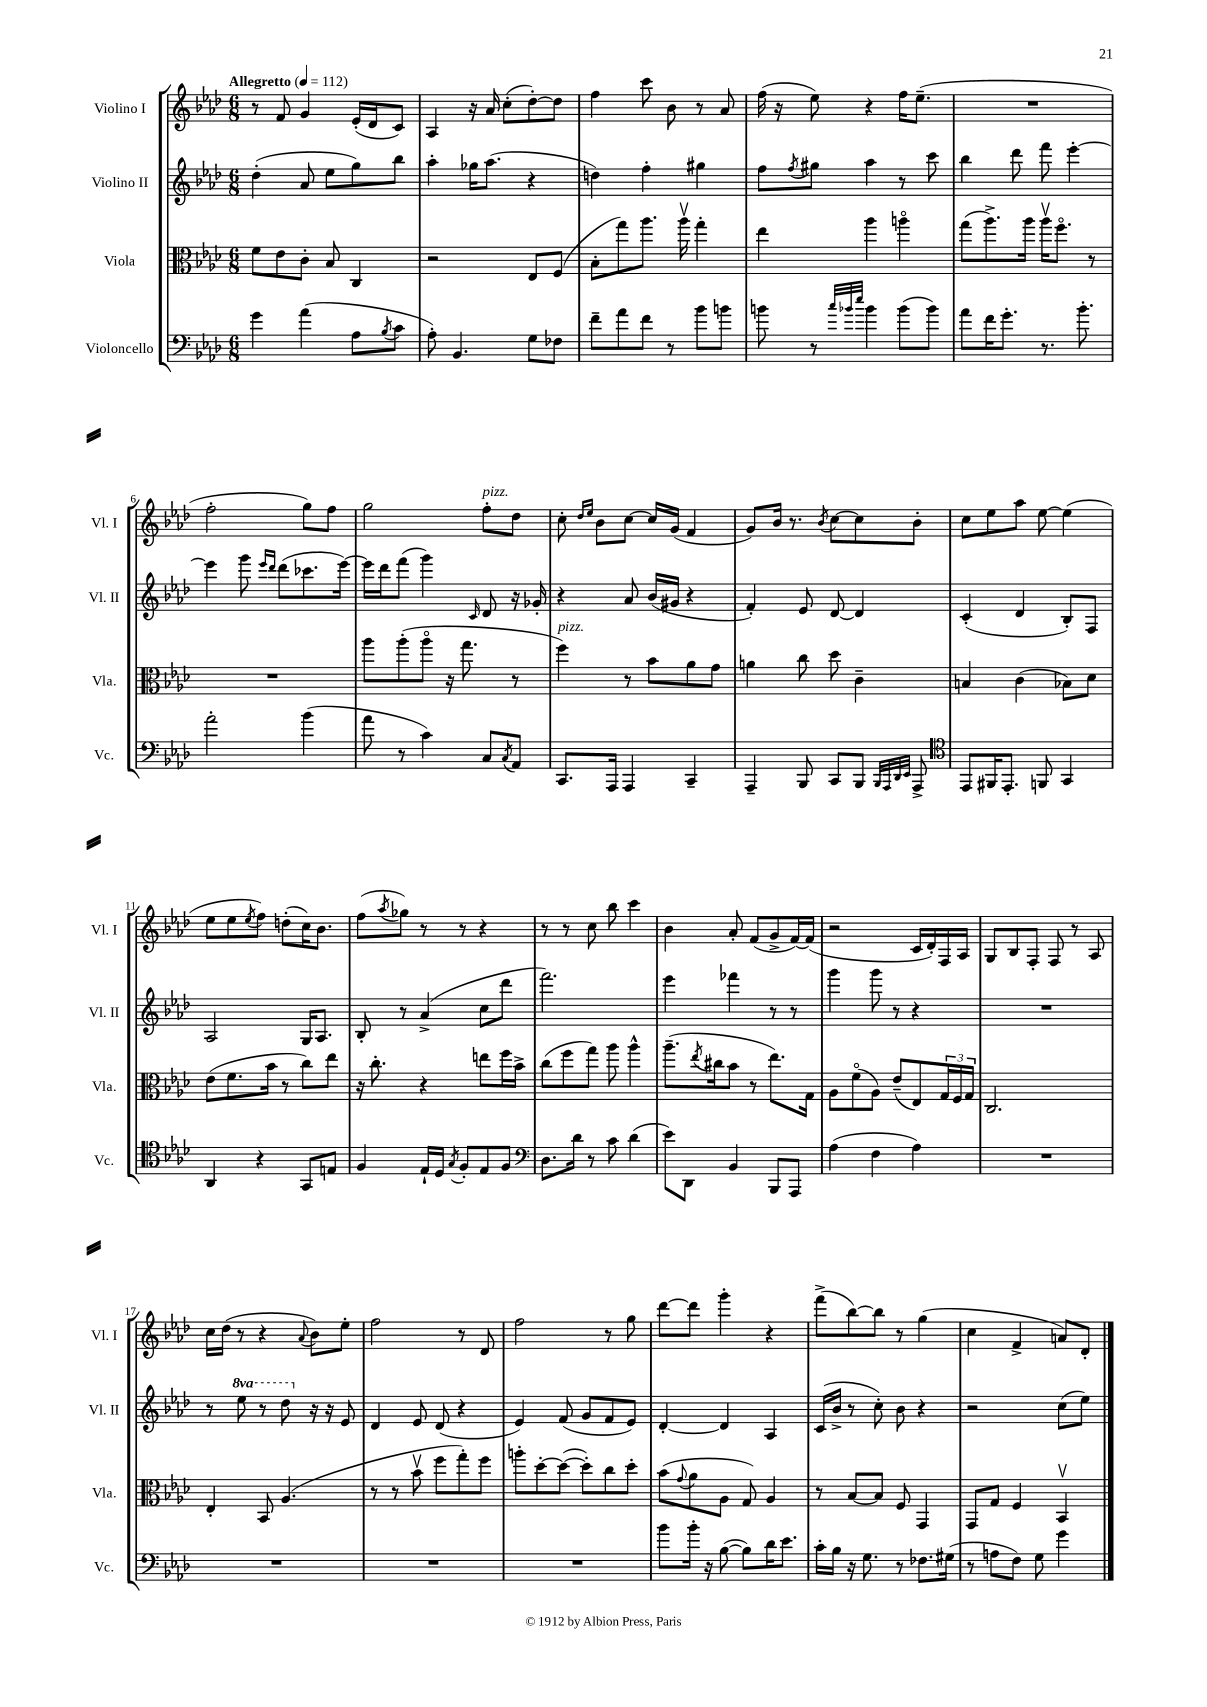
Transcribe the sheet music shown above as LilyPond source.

<<
\new StaffGroup <<
\new Staff = "s0" \with { instrumentName = "Violino I" shortInstrumentName = "Vl. I" } {
    \clef treble \key aes \major \numericTimeSignature \time 6/8 \tempo "Allegretto" 4 = 112
    r8 f'8 g'4 ees'16-.( des'16 c'8) |
    aes4 r16 aes'16 c''8-.( des''8~-.) des''8 |
    f''4 c'''8 bes'8 r8 aes'8 |
    f''16( r16 ees''8) r4 f''16 ees''8.--( |
    R2. |
    f''2-. g''8) f''8 |
    g''2 f''8-.^\markup { \italic "pizz." } des''8 |
    c''8-. \grace { des''16 ees''16 } bes'8 c''8~ c''16 g'16( f'4 |
    g'8) bes'16 r8. \acciaccatura { bes'8 } c''8~ c''8 bes'8-. |
    c''8 ees''8 aes''8 ees''8~ ees''4( |
    ees''8 ees''8 \acciaccatura { ees''8 } f''8) d''8-.( c''16) bes'8. |
    f''8( \acciaccatura { aes''8 } ges''8) r8 r8 r4 |
    r8 r8 c''8 bes''8 c'''4 |
    bes'4 aes'8-. f'8( g'8-> f'16~) f'16( |
    r2 c'16 des'16-.) f16 aes16 |
    g8 bes8 f8-. f8 r8 aes8 |
    c''16 des''16( r8 r4 \appoggiatura { aes'8 } bes'8) ees''8-. |
    f''2 r8 des'8 |
    f''2 r8 g''8 |
    des'''8~ des'''8 g'''4-. r4 |
    f'''8->( bes''8~) bes''8 r8 g''4( |
    c''4 f'4-> a'8) des'8-. \bar "|." |
}
\new Staff = "s1" \with { instrumentName = "Violino II" shortInstrumentName = "Vl. II" } {
    \clef treble \key aes \major \numericTimeSignature \time 6/8 \set Staff.ottavationMarkups = #ottavation-simple-ordinals
    des''4-.( aes'8 ees''8 g''8) bes''8 |
    aes''4-. ges''16 aes''8.( r4 |
    d''4) f''4-. gis''4 |
    f''8 \acciaccatura { f''8 } gis''8 aes''4 r8 c'''8 |
    bes''4 des'''8 f'''8 ees'''4~-. |
    ees'''4 g'''8 \grace { ees'''16 des'''16 } des'''8( ces'''8. ees'''16~) |
    ees'''16 des'''16 f'''8( g'''4) \grace { c'16 } des'8 r16 ges'16-. |
    r4 aes'8 bes'16( gis'16 r4 |
    f'4-.) ees'8 des'8~ des'4 |
    c'4-.( des'4 bes8-.) f8 |
    aes2 g16 aes8. |
    bes8-. r8 aes'4->( c''8 des'''8 |
    f'''2.) |
    ees'''4 fes'''4 r8 r8 |
    g'''4 g'''8 r8 r4 |
    R2. |
    r8 \ottava #1 ees'''8 r8 des'''8 \ottava #0 r16 r16 ees'8 |
    des'4 ees'8 des'8( r4 |
    ees'4) f'8( g'8 f'8 ees'8) |
    des'4~-. des'4 aes4 |
    c'16( bes'16-> r8 c''8-.) bes'8 r4 |
    r2 c''8( ees''8) \bar "|." |
}
\new Staff = "s2" \with { instrumentName = "Viola" shortInstrumentName = "Vla." } {
    \clef alto \key aes \major \numericTimeSignature \time 6/8
    f'8 ees'8 c'8-. bes8 c4 |
    r2 ees8 f8( |
    bes8-. g''8) aes''8. aes''16\upbow g''4-. |
    ees''4 aes''4 a''4\flageolet |
    g''8( aes''8.->) aes''16 aes''16\upbow f''8.\flageolet r8 |
    R2. |
    aes''8 aes''8-.( aes''8\flageolet r16 g''8. r8 |
    f''4^\markup { \italic "pizz." }) r8 bes'8 aes'8 g'8 |
    a'4 c''8 des''8 c'4-- |
    b4 c'4( bes8) des'8 |
    ees'8( f'8. bes'16 r8 c''8) ees''8 |
    r16 c''8.-. r4 e''8 f''16 bes'16-> |
    c''8( f''8 g''8) aes''8 aes''4-^ |
    aes''8.--( \acciaccatura { ees''8 } cis''16 bes'8 r8 ees''8.) g16 |
    aes8 f'8\flageolet( aes8) ees'8--( ees8) \tuplet 3/2 { g16 f16 g16 } |
    c2. |
    ees4-. bes,8 aes4.( |
    r8 r8 bes'8\upbow f''8 g''8-.) f''8 |
    a''8-. des''8~-. des''8~( des''8-.) c''8 des''8-. |
    bes'8( \appoggiatura { g'8 } aes'8 aes8 g8) aes4 |
    r8 bes8~ bes8 f8 g,4 |
    g,8 g8 f4 bes,4\upbow \bar "|." |
}
\new Staff = "s3" \with { instrumentName = "Violoncello" shortInstrumentName = "Vc." } {
    \clef bass \key aes \major \numericTimeSignature \time 6/8
    g'4 aes'4( aes8 \acciaccatura { bes8 } c'8 |
    aes8-.) bes,4. g8 fes8 |
    f'8-- aes'8 f'8 r8 bes'8 b'8 |
    b'8 r8 \grace { c''32 bes'32 ees''32 } bes'4 bes'8( bes'8) |
    aes'8 f'16 g'8.-. r8. bes'8.-. |
    aes'2-. bes'4( |
    aes'8 r8 c'4) c8 \acciaccatura { c8 } aes,8 |
    c,8. aes,,16 aes,,4 c,4-- |
    aes,,4-- bes,,8 c,8 bes,,8 \grace { bes,,32 aes,,32 des,32 ees,32 } aes,,8-> |
    \clef tenor ees,8 fis,16 ees,8.-. f,8 g,4 |
    aes,4 r4 g,8 e8 |
    f4 ees16-! des16 \acciaccatura { g8 } f8-. ees8 f8 |
    \clef bass des8. des'16 r8 c'8 des'4( |
    ees'8) des,8 bes,4 bes,,8 aes,,8 |
    aes4( f4 aes4) |
    R2. |
    R2. |
    R2. |
    R2. |
    bes'8 bes'16-. r16 bes8~( bes8) des'16 ees'8. |
    c'16-. bes16 r16 g8. r8 fes8. gis16( |
    r8 a8 f8) g8 g'4 \bar "|." |
}
>>
>>
